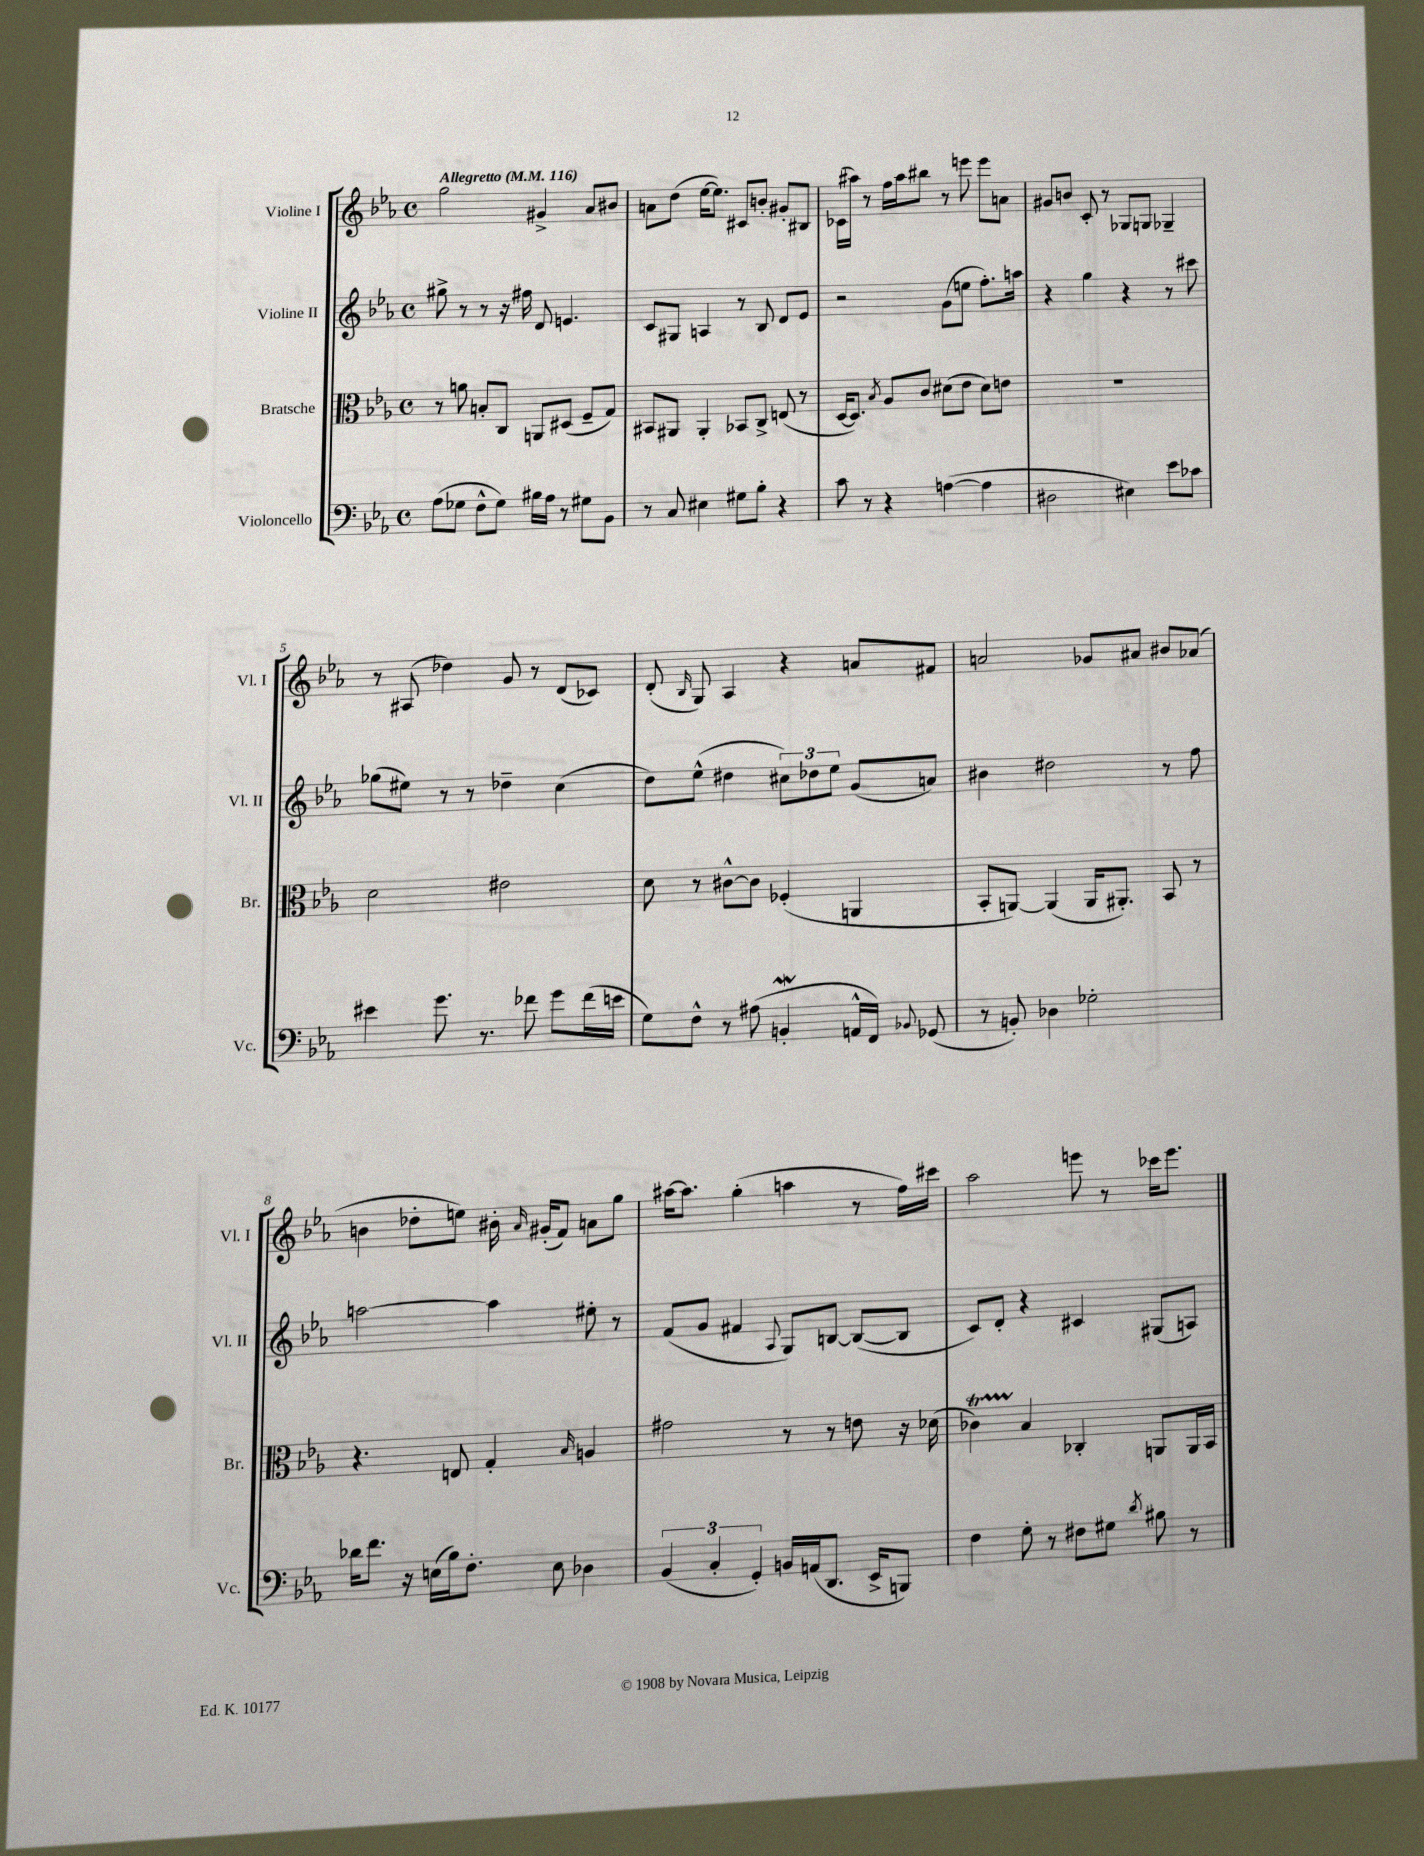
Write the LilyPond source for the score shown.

<<
\new StaffGroup <<
\new Staff = "s0" \with { instrumentName = "Violine I" shortInstrumentName = "Vl. I" } {
    \clef treble \key ees \major \defaultTimeSignature \time 4/4 \tempo "Allegretto" 4 = 116
    \autoBeamOff g''2 gis'4-> aes'8[ bis'8] |
    a'8[ d''8]( ees''16[~ ees''8.]) cis'8[ b'8]-. gis'8[-. bis8] |
    ces'16[( ais''16]) r8 f''16[ ais''16 bis''8] r8 e'''8 e'''8[ a'8] |
    gis'8[ b'8] c'8-. r8 ges8[ g8] ges4-- |
    r8 ais8( des''4) g'8 r8 d'8[( ces'8]) |
    d'8-.( \grace { bes16 } g8) aes4 r4 a'8[ fis'8] |
    a'2 ges'8[ ais'8] bis'8[ aes'8]( |
    b'4 des''8[-. e''8]) bis'16-. \grace { aes'16 } gis'16[-.( f'8]) a'8[ g''8] |
    ais''16[~ ais''8.] g''4-.( a''4 r8 f''16[) cis'''16] |
    aes''2 e'''8 r8 ces'''16[ e'''8.] \bar "|." |
}
\new Staff = "s1" \with { instrumentName = "Violine II" shortInstrumentName = "Vl. II" } {
    \clef treble \key ees \major \defaultTimeSignature \time 4/4
    \autoBeamOff gis''8-> r8 r8 r16 fis''16 d'8 e'4. |
    c'8[ gis8] a4 r8 bes8 d'8[ ees'8] |
    r2 g'8[( e''8] f''8.[-.) a''16] |
    r4 g''4 r4 r8 cis'''8 |
    ges''8[( eis''8]) r8 r8 des''4-- c''4( |
    d''8[) ees''8]-^( dis''4 \tuplet 3/2 { cis''8[) des''8 ees''8] } g'8[( a'8]) |
    bis'4 dis''2 r8 f''8 |
    a''2~ a''4 eis''8-. r8 |
    f'8[( g'8] fis'4 \appoggiatura { aes8 } g8[) b8]~ b8[~( b8] |
    c'8[) d'8]-. r4 cis'4 gis8[( a8]) \bar "|." |
}
\new Staff = "s2" \with { instrumentName = "Bratsche" shortInstrumentName = "Br." } {
    \clef alto \key ees \major \defaultTimeSignature \time 4/4
    \autoBeamOff r8 a'8 b8[-. c8] a,8[ dis8]( f8[-- g8]) |
    bis,8[ ais,8] ais,4-. bes,8[ c8]-> e8( r8 |
    d16[~ d8.]) \acciaccatura { bes8 } aes8[ c'8] dis'8[( ees'8] dis'8[) e'8] |
    R1 |
    d'2 eis'2 |
    d'8 r8 cis'8[~-^ cis'8] fes4-.( a,4 |
    bes,8[-. a,8]~) a,4( a,16[ ais,8.]-.) bes,8 r8 |
    r4. e8 g4-. \grace { bes16 } a4 |
    gis'2 r8 r8 e'8 r16 des'16( |
    ces'4\startTrillSpan) bes4\stopTrillSpan ces4-. a,8[ a,16 bes,16] \bar "|." |
}
\new Staff = "s3" \with { instrumentName = "Violoncello" shortInstrumentName = "Vc." } {
    \clef bass \key ees \major \defaultTimeSignature \time 4/4
    \autoBeamOff aes8[( ges8] f8[-^ ges8]) bis16[ aes16] r8 gis8[ bes,8] |
    r8 c8 eis4 gis8[ bes8]-. r4 |
    c'8 r8 r4 a4~( a4 |
    dis2 eis4) ees'8[ ces'8] |
    eis'4 g'8. r8. fes'8 g'8[ fes'16( e'16] |
    g8[) f8]-^ r8 ais8( b,4-.\mordent a,16[-^ f,16]) \appoggiatura { bes,8 } ges,8( |
    r8 b,8-.) des4 ges2-. |
    des'16[ f'8.] r16 e16[( bes16) f8.]-. e8 des4 |
    \tuplet 3/2 { bes,4( c4-. g,4-.) } b,16[ a,16( d,8.] ees,16[-> b,,8]) |
    f4 g8-. r8 fis8[ gis8] \acciaccatura { d'8 } bis8 r8 \bar "|." |
}
>>
>>
